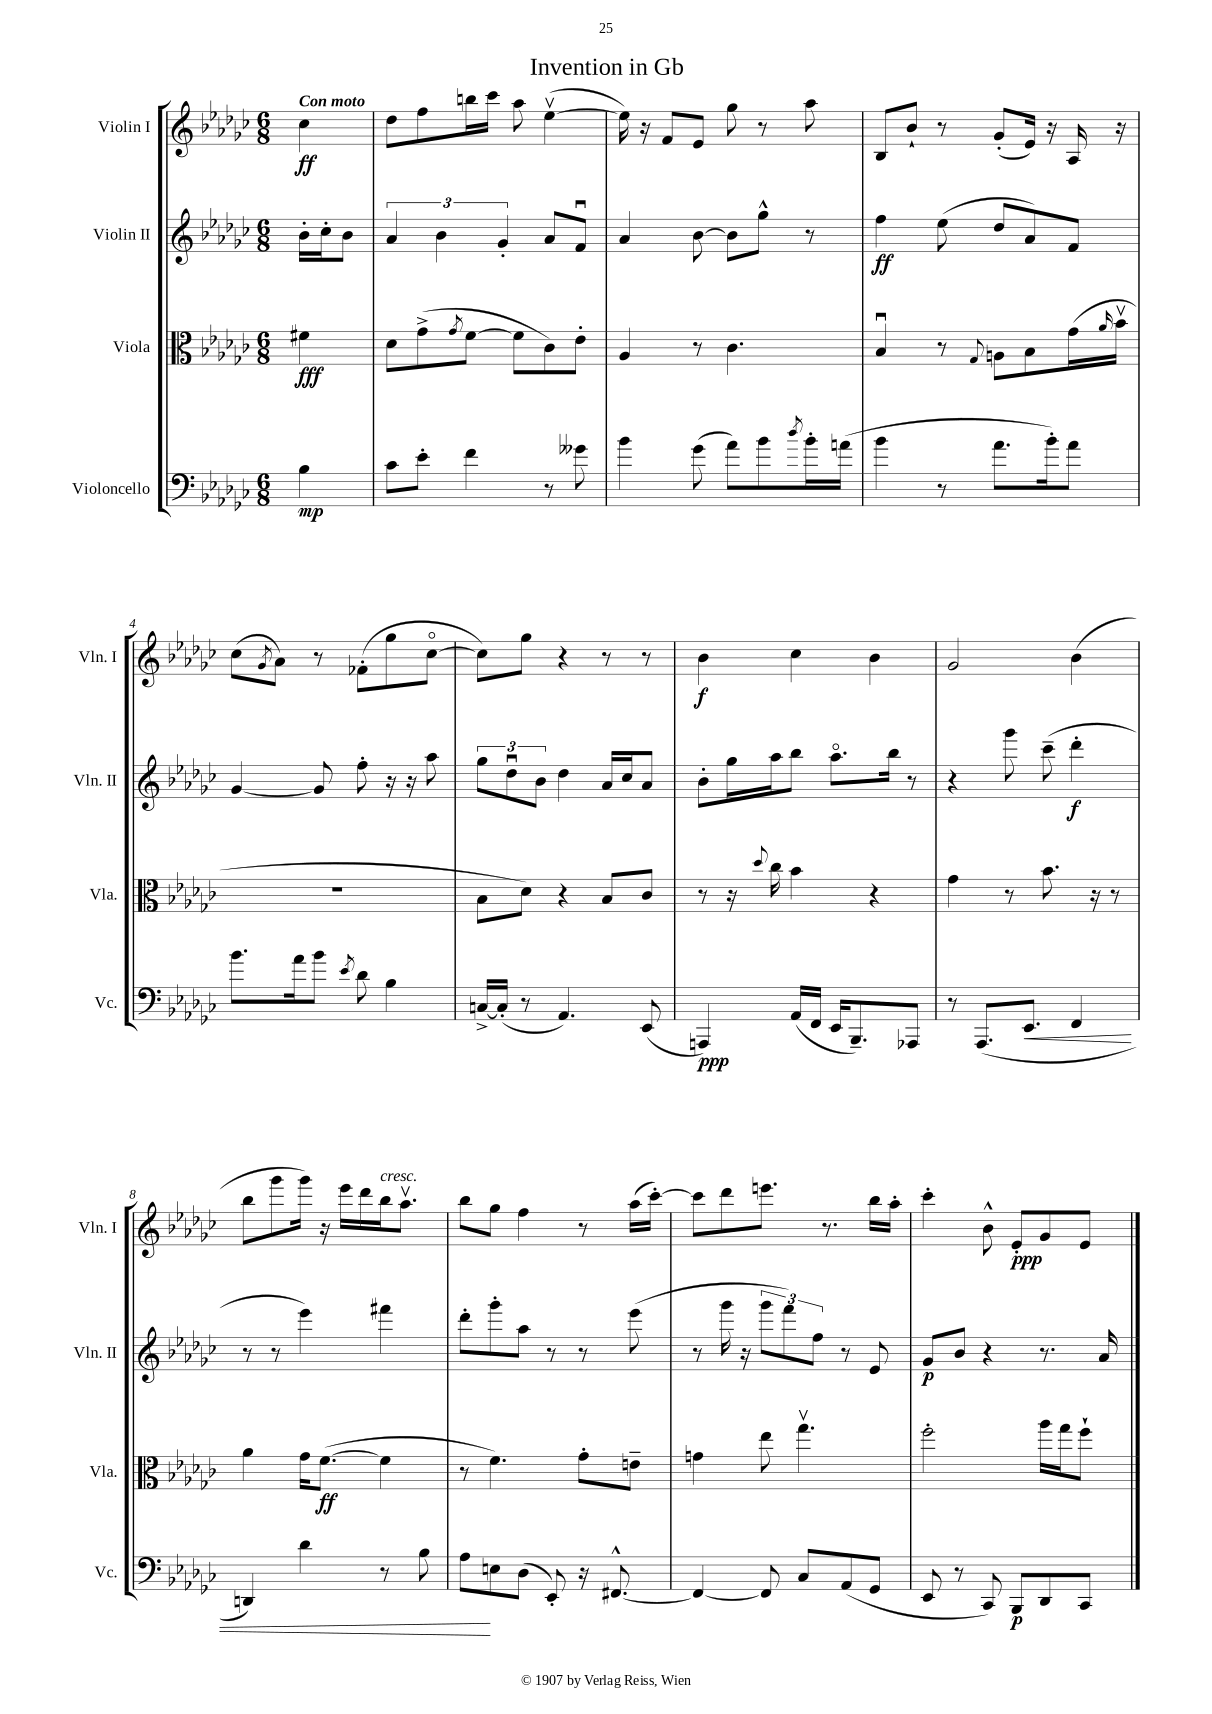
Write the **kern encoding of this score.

**kern	**dynam	**kern	**dynam	**kern	**dynam	**kern	**dynam
*part4	*part4	*part3	*part3	*part2	*part2	*part1	*part1
*staff4	*staff4	*staff3	*staff3	*staff2	*staff2	*staff1	*staff1
*I"Violoncello	*	*I"Viola	*	*I"Violin II	*	*I"Violin I	*
*I'Vc.	*	*I'Vla.	*	*I'Vln. II	*	*I'Vln. I	*
*clefF4	*	*clefC3	*	*clefG2	*	*clefG2	*
*k[b-e-a-d-g-c-]	*	*k[b-e-a-d-g-c-]	*	*k[b-e-a-d-g-c-]	*	*k[b-e-a-d-g-c-]	*
*M6/8	*	*M6/8	*	*M6/8	*	*M6/8	*
=	=	=	=	=	=	=	=
!	!	!	!	!	!	!LO:TX:a:B:t=Con moto	!
4B-\	mp	4f#X\	fff	16b-'\LL	.	4cc-\	ff
.	.	.	.	16cc-'\J	.	.	.
.	.	.	.	8b-\J	.	.	.
=1	=1	=1	=1	=1	=1	=1	=1
8c-\L	.	8d-\L	.	6a-/	.	8dd-\L	.
8e-'\J	.	(8g-^\	.	.	.	8ff\	.
.	.	.	.	6b-\	.	.	.
.	.	8qg-/	.	.	.	.	.
4f\	.	[8f\J	.	.	.	16bbn\L	.
.	.	.	.	.	.	16ccc-\JJ	.
.	.	.	.	6g-'/	.	.	.
.	.	8f\L]	.	.	.	8aa-\	.
8r	.	8c-\)	.	8a-/L	.	([4ee-v\	.
8g--X\	.	8e-'\J	.	8fu/J	.	.	.
=2	=2	=2	=2	=2	=2	=2	=2
4b-\	.	4A-/	.	4a-/	.	16ee-\])	.
.	.	.	.	.	.	16r	.
.	.	.	.	.	.	8f/L	.
(8g-\	.	8r	.	[8b-\	.	8e-/J	.
8a-\L)	.	4.c-\	.	8b-\L]	.	8gg-\	.
8b-\	.	.	.	8gg-^^\J	.	8r	.
8qdd-/	.	.	.	.	.	.	.
16b-'\L	.	.	.	8r	.	8aa-\	.
(16an\JJ	.	.	.	.	.	.	.
=3	=3	=3	=3	=3	=3	=3	=3
4b-\	.	4B-u/	.	4ff\	ff	8B-/L	.
.	.	.	.	.	.	8b-`/J	.
8r	.	8r	.	(8ee-\	.	8r	.
.	.	8qqG-/	.	.	.	.	.
8.a-\L	.	8An\L	.	8dd-/L	.	(8g-'/L	.
.	.	8B-\	.	8a-/)	.	16e-/Jk)	.
16b-'\k)	.	.	.	.	.	16r	.
8a-\J	.	(16g-\L	.	8f/J	.	16A-/	.
.	.	16qqa-/	.	.	.	.	.
.	.	16b-v\JJ	.	.	.	16r	.
!!LO:LB:g=z
=4	=4	=4	=4	=4	=4	=4	=4
8.b-\L	.	2.r	.	[4g-/	.	(8cc-\L	.
.	.	.	.	.	.	8qg-/	.
.	.	.	.	.	.	8a-\J)	.
16a-\k	.	.	.	.	.	.	.
8b-\J	.	.	.	8g-/]	.	8r	.
8qe-/	.	.	.	.	.	.	.
8d-\	.	.	.	8ff'\	.	(8f-X'\L	.
4B-\	.	.	.	16r	.	8gg-\	.
.	.	.	.	16r	.	.	.
.	.	.	.	8aa-\	.	[8cc-\J	.
=5	=5	=5	=5	=5	=5	=5	=5
[16Cn^/LL	.	8B-\L	.	12gg-\L	.	8cc-\L])	.
(16C'/JJ]	.	.	.	.	.	.	.
.	.	.	.	12dd-u\	.	.	.
8r	.	8d-\J)	.	.	.	8gg-\J	.
.	.	.	.	12b-\J	.	.	.
4.AA-/)	.	4r	.	4dd-\	.	4r	.
.	.	8B-/L	.	16a-/LL	.	8r	.
.	.	.	.	16cc-/J	.	.	.
(8EE-/	.	8c-/J	.	8a-/J	.	8r	.
=6	=6	=6	=6	=6	=6	=6	=6
4AAAn/)	ppp	8r	.	8b-'\L	.	4b-\	f
.	.	16r	.	16gg-\L	.	.	.
.	.	8qqdd-/	.	.	.	.	.
.	.	16cc-\	.	16aa-\J	.	.	.
(16AA-/LL	.	4b-\	.	8bb-\J	.	4cc-\	.
16FF/JJ	.	.	.	.	.	.	.
16EE-/KL	.	.	.	8.aa-\L	.	.	.
8.BBB-~/)	.	.	.	.	.	.	.
.	.	4r	.	.	.	4b-\	.
.	.	.	.	16bb-\Jk	.	.	.
8AAA-X/J	.	.	.	8r	.	.	.
=7	=7	=7	=7	=7	=7	=7	=7
8r	.	4g-\	.	4r	.	2g-/	.
(8.AAA-/L	.	.	.	.	.	.	.
.	.	8r	.	8ggg-\	.	.	.
!	!LO:HP:b	!	!	!	!	!	!
8.EE-/J	<	.	.	.	.	.	.
.	.	8.b-\	.	(8ccc-~\	.	.	.
4FF/	.	.	.	4ddd-'\	f	(4b-\	.
.	.	16r	.	.	.	.	.
.	.	8r	.	.	.	.	.
!!LO:LB:g=z
=8	=8	=8	=8	=8	=8	=8	=8
4DDn/)	.	4a-\	.	8r	.	8bb-\L	.
.	.	.	.	8r	.	8ggg-\	.
4d-\	.	16g-\KL	.	4eee-\)	.	16ggg-\Jk)	.
.	.	([8.f\J	ff	.	.	16r	.
.	.	.	.	.	.	16eee-\LL	.
.	.	.	.	.	.	16ddd-\	.
!	!	!	!	!	!	!LO:TX:a:i:t=cresc.	!
8r	.	4f\]	.	4fff#X\	.	16bb-\J	.
.	.	.	.	.	.	8.aa-v\J	.
8B-\	.	.	.	.	.	.	.
=9	=9	=9	=9	=9	=9	=9	=9
8A-\L	.	8r	.	8ddd-'\L	.	8bb-\L	.
8En\	[	4.f\)	.	8ggg-'\	.	8gg-\J	.
(8D-\J	.	.	.	8aa-\J	.	4ff\	.
8EE-'/)	.	.	.	8r	.	.	.
16r	.	8g-'\L	.	8r	.	8r	.
[8.FF#X^^/	.	.	.	.	.	.	.
.	.	8en~\J	.	(8eee-\	.	(16aa-\LL	.
.	.	.	.	.	.	[16ccc-'\JJ)	.
=10	=10	=10	=10	=10	=10	=10	=10
4FF#/_	.	4gn\	.	8r	.	8ccc-\L]	.
.	.	.	.	16ggg-\	.	8ddd-\	.
.	.	.	.	16r	.	.	.
8FF#/]	.	8ee-\	.	12ggg-\L	.	8.eeen\J	.
.	.	.	.	12fff\)	.	.	.
8C-/L	.	4.gg-v\	.	.	.	.	.
.	.	.	.	12ff\J	.	.	.
.	.	.	.	.	.	8.r	.
(8AA-/	.	.	.	8r	.	.	.
8GG-/J	.	.	.	8e-/	.	16bb-\LL	.
.	.	.	.	.	.	16aa-'\JJ	.
=11	=11	=11	=11	=11	=11	=11	=11
8EE-/	.	2ff'\	.	8g-/L	p	4ccc-'\	.
8r	.	.	.	8b-/J	.	.	.
8CC-/)	.	.	.	4r	.	8b-^^\	.
8BBB-/L	p	.	.	.	.	8e-'/L	ppp
8DD-/	.	16aa-\LL	.	8.r	.	8g-/	.
.	.	16gg-\J	.	.	.	.	.
8CC-/J	.	8ff`\J	.	.	.	8e-/J	.
.	.	.	.	16a-/	.	.	.
==	==	==	==	==	==	==	==
*-	*-	*-	*-	*-	*-	*-	*-
